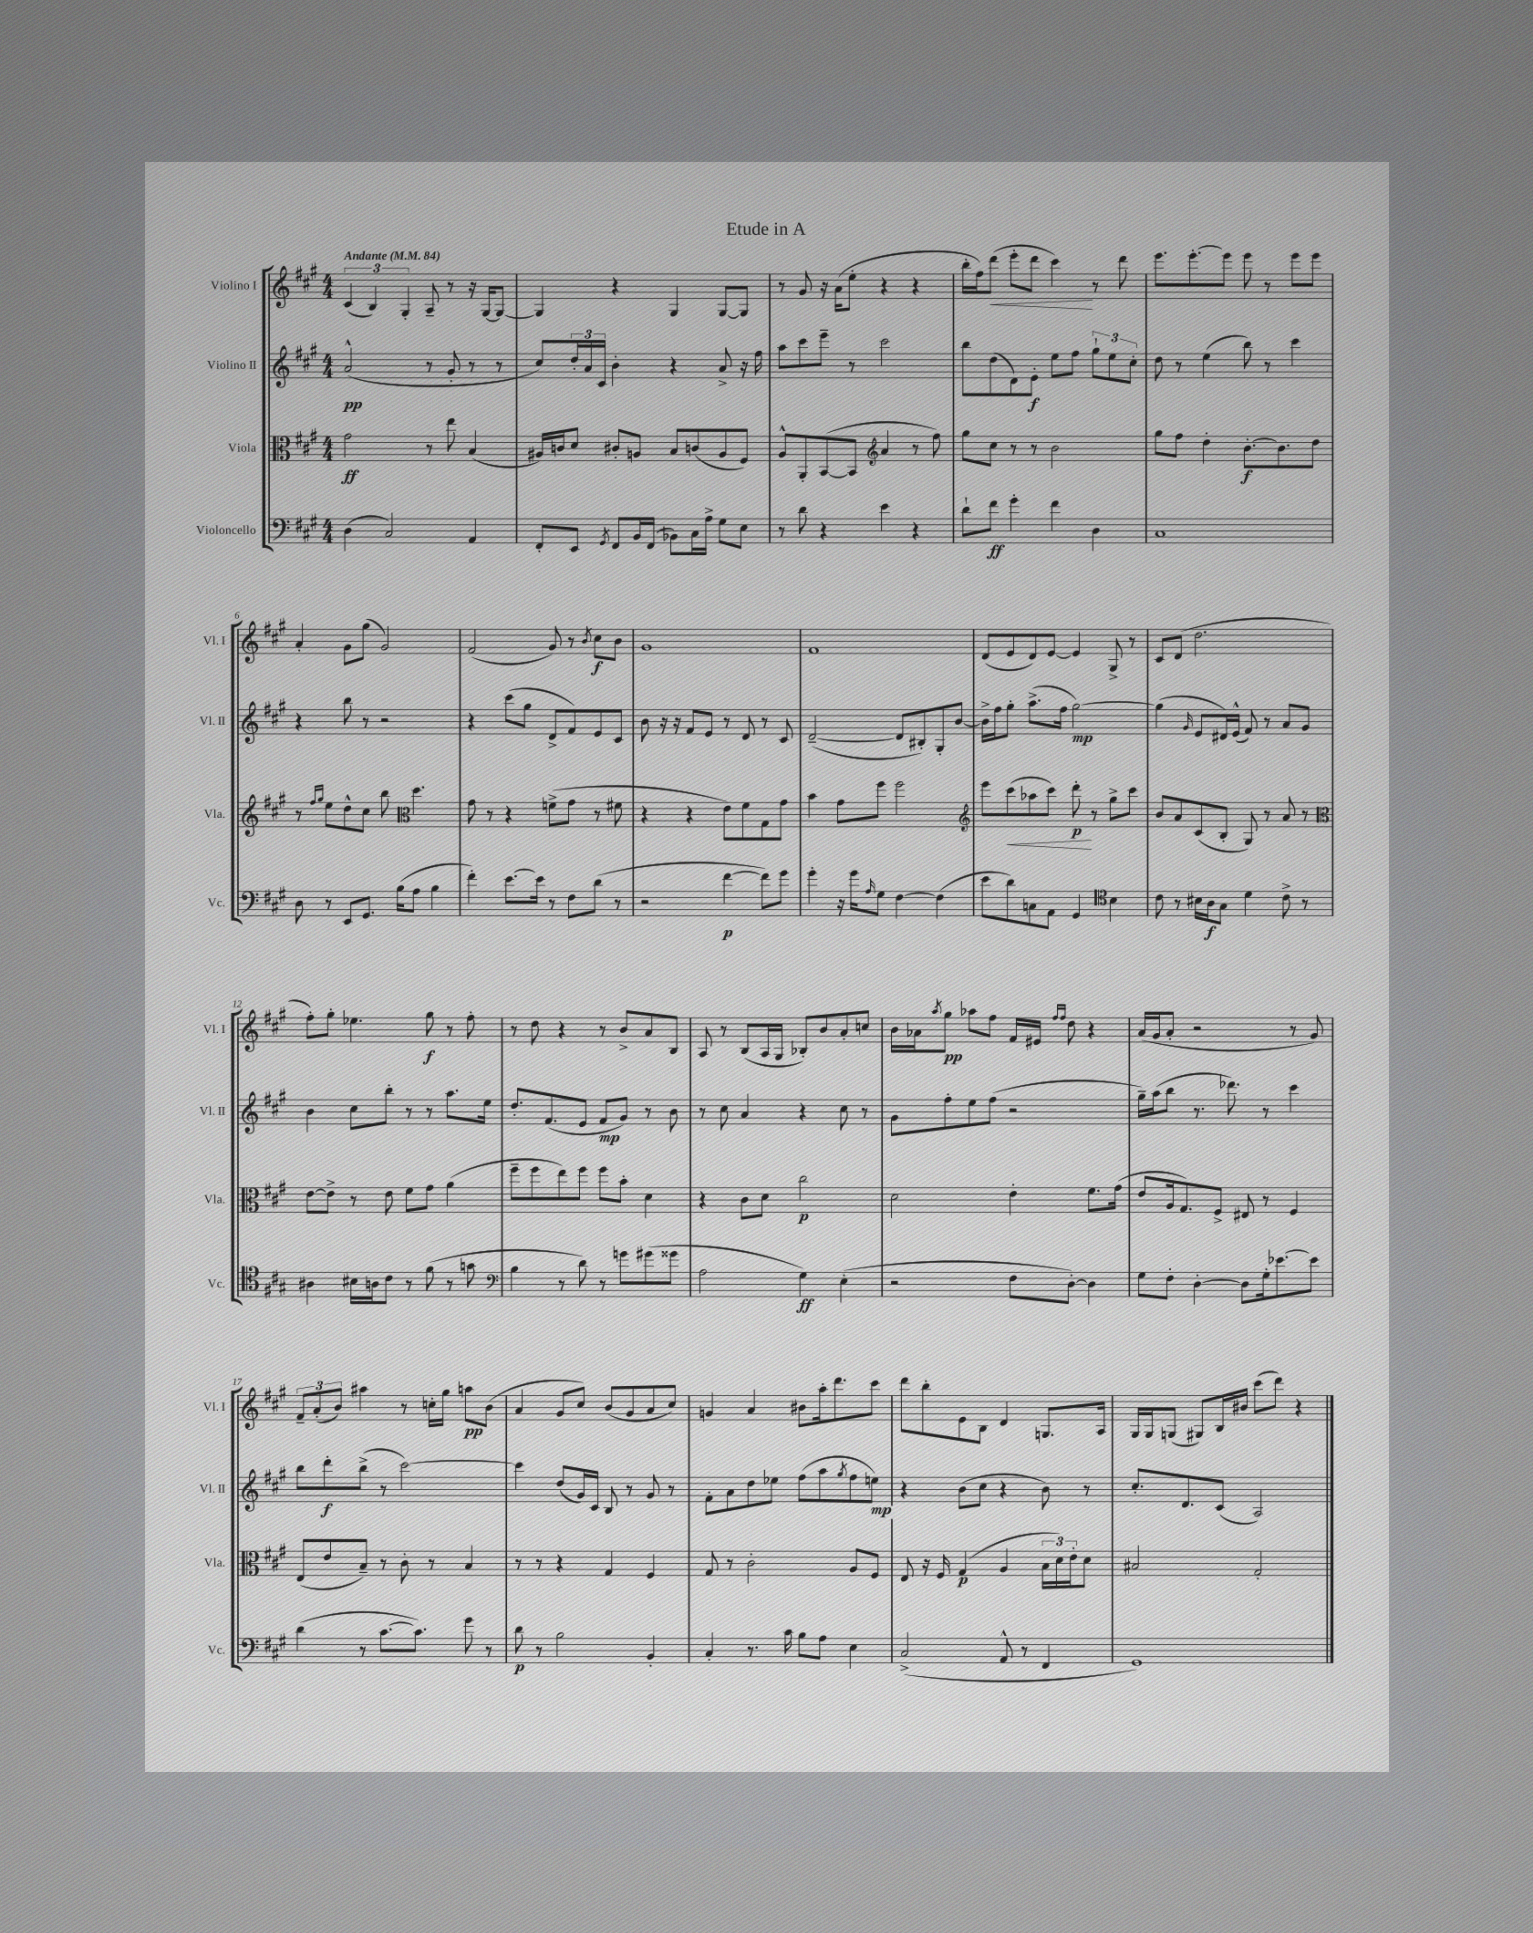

**kern	**kern	**kern	**kern
*staff4	*staff3	*staff2	*staff1
*clefF4	*clefC3	*clefG2	*clefG2
*k[f#c#g#]	*k[f#c#g#]	*k[f#c#g#]	*k[f#c#g#]
*M4/4	*M4/4	*M4/4	*M4/4
*MM84	*MM84	*MM84	*MM84
(4D	2g#	(2a^^	(6c#
.	.	.	6B)
2C#)	.	.	.
.	.	.	6G#'
.	8r	8r	8A~
.	8ee	8g#'	8r
4AA	(4B	8r	16r
.	.	.	[16G#
.	.	8r	8G#_
=	=	=	=
8FF#'	16A#)	8cc#)	4G#]
.	16c	.	.
8EE	8d	24dd'	.
.	.	24a	.
.	.	24c#	.
8qGG#	.	.	.
8FF#	8c#'	4b'	4r
16BB	8A	.	.
(16FF#	.	.	.
8BB-)	8B	4r	4G#
16C#	(8c	.	.
16A^	.	.	.
8G#	8A	8a^	[8G#
8E	8F#)	16r	8G#]
.	.	16ff#	.
=	=	=	=
8r	8A^^	8aa	8r
8d	8AA'	8ccc#	8g#
4r	([8BB	8eee~	16r
.	.	.	(16a
.	8BB]	8r	8ee'
*	*clefG2	*	*
4e	4a	2ccc#	4r
4r	8r	.	4r
.	8ff#)	.	.
=	=	=	=
8d`	8gg#	8bb	16bb'
.	.	.	16ff#)
8f#	8cc#	(8dd	(8ddd
4g#'	8r	8d)	8eee'
.	8r	8e'	8ddd
4f#	2b	8ee	4ccc#)
.	.	8ff#	.
4D	.	12gg#`	8r
.	.	12ee	.
.	.	.	8ddd
.	.	12cc#'	.
=	=	=	=
1C#	8gg#	8dd	8.eee
.	8ff#	8r	.
.	.	.	[8.eee'
.	4dd'	(4ee	.
.	.	.	8eee]
.	[8.b'	8bb)	8eee
.	.	8r	8r
.	8.b]	.	.
.	.	4ccc#	8eee
.	8dd	.	8eee
=	=	=	=
8D	8r	4r	4a'
.	16qqff#	.	.
.	16qqgg#	.	.
8r	8ee	.	.
8EE	8dd^^	8bb	8g#
8.GG#	8cc#	8r	(8gg#
.	8bb	2r	2g#)
(16B	.	.	.
*	*clefC3	*	*
8A	4.dd	.	.
4B	.	.	.
=	=	=	=
4f#')	8g#	4r	(2f#
.	8r	.	.
[8.e	4r	(8ccc#	.
.	.	8gg#	.
16e]	.	.	.
8r	(8f^	8d^	8g#)
8F#	8g#	8f#)	8r
.	.	.	8qb
(8d	8r	8e	8cc#
8r	8f#	8c#	8b
=	=	=	=
2r	4r	8b	1g#
.	.	16r	.
.	.	16r	.
.	4r	8f#	.
.	.	8e	.
[4f#	8e)	8r	.
.	8f#	8d	.
8f#])	8G#	8r	.
8g#	8g#	8c#	.
=	=	=	=
4g#'	4b	([2d~	1f#
16r	8g#	.	.
16g#	.	.	.
16qqA	.	.	.
8G#	8ff#	.	.
[4F#	2ff#	8d]	.
.	.	8B#')	.
(4F#]	.	8G#'	.
.	.	[8b	.
=	=	=	=
*	*clefG2	*	*
8e	8eee	16b^]	(8d
.	.	16ff#	.
8d)	(8ccc#	8gg#'	8e
8C	8aa-	(8.aa^	8d)
8AA	8ccc#)	.	[8e
.	.	16ff#	.
4GG#	8ddd'	[2gg#)	4e]
.	8r	.	.
*clefC4	*	*	*
4B	8gg#^	.	8G#^
.	8ccc#	.	8r
=	=	=	=
8c#	8b	(4gg#]	8c#
8r	8a	.	(8d
.	.	16qqg#	.
16B#	(8c#	8e	2.dd
16A	.	.	.
8G#	8B'	16d#)	.
.	.	(16e^^	.
4d	8G#)	8f#)	.
.	8r	8r	.
8c#^	8a	8a	.
8r	8r	8g#	.
=	=	=	=
*	*clefC3	*	*
4A#	[8e	4b	8ff#')
.	8e^]	.	8gg#'
16B#	8r	8cc#	4.ee-
16A	.	.	.
8c#	8e	8bb'	.
8r	8f#	8r	.
(8f#	8g#	8r	8gg#
8r	(4a	8.aa	8r
8g	.	.	8ff#'
.	.	16ee	.
=	=	=	=
*clefF4	*	*	*
4B	8ff#~	8.dd'	8r
.	8ff#	.	8dd
.	.	(8.f#	.
8r	8ee)	.	4r
8d)	8ff#	8e	.
8r	8ff#	8f#	8r
8g	8b'	8g#)	8b^
(8g#	4d	8r	8a
8g##	.	8b	8B
=	=	=	=
2A	4r	8r	8A
.	.	8cc#	8r
.	8c#	4a	(8B
.	8d	.	16A
.	.	.	16G#
4G#)	2cc#	4r	8B-')
.	.	.	8b
(4E'	.	8cc#	8a'
.	.	8r	8cc
=	=	=	=
2r	2d	8g#	16b
.	.	.	16a-
.	.	.	8qaa
.	.	8ff#'	8gg#
.	.	8ee	8aa-
.	.	(8ff#	8ff#
8F#	4e'	2r	16f#
.	.	.	16e#
.	.	.	16qqff#
.	.	.	16qqff#
[8D')	.	.	8dd
4D]	8.f#	.	4r
.	(16g#	.	.
=	=	=	=
8G#	8e	16gg#~)	(16a
.	.	(16aa	16g#
8F#'	16A	8bb	8a'
.	8.G#)	.	.
[4D'	.	8.r	2r
.	8F#^	.	.
.	.	8.ddd-)	.
8D]	8E#	.	.
16G#'	8r	8r	.
[8.e-	.	.	.
.	4F#	4ccc#	8r
8e-]	.	.	8g#)
=	=	=	=
(4d	(8E	8bb	12f#~
.	.	.	(12a'
.	8e	8ddd'	.
.	.	.	12b)
8r	8B~)	(8bb^	4aa#
[8.c#	8r	8r	.
.	8c#'	[2ccc#)	8r
8.c#])	.	.	.
.	8r	.	16cc'
.	.	.	16gg#
8g#	4B	.	8aa
8r	.	.	(8b
=	=	=	=
8d	8r	4ccc#]	4a
8r	8r	.	.
2B	4r	(8dd	8g#
.	.	16g#)	8cc#)
.	.	16c#	.
.	4G#	8B	(8b
.	.	8r	8g#
4BB'	4F#	8g#	8a
.	.	8r	8cc#)
=	=	=	=
4C#'	8G#	8f#'	4g
.	8r	8a	.
8.r	2c#'	8dd	4a
.	.	8ee-	.
16c#	.	.	.
8B	.	(8ff#	8b#
8A	.	8aa	16aa'
.	.	.	8.ddd
.	.	8qgg#	.
4E	8A	8ff#	.
.	8F#	8ee)	8ccc#
=	=	=	=
(2C#^	8E	4r	8ddd
.	16r	.	8bb'
.	16F#	.	.
.	(4G#	(8b	8e
.	.	8cc#	8B
8AA^^	4A	4r	4d
8r	.	.	.
4FF#	24B	8b)	8.G
.	24d)	.	.
.	24e'	.	.
.	8d	8r	.
.	.	.	16A
=	=	=	=
1GG#)	2B#	8.cc#'	16G#
.	.	.	16G#
.	.	.	(8G
.	.	8.d	.
.	.	.	8G#)
.	.	(8c#	16B
.	.	.	16b#
.	2G#'	2A)	(8ccc#
.	.	.	8ddd)
.	.	.	4r
==	==	==	==
*-	*-	*-	*-
